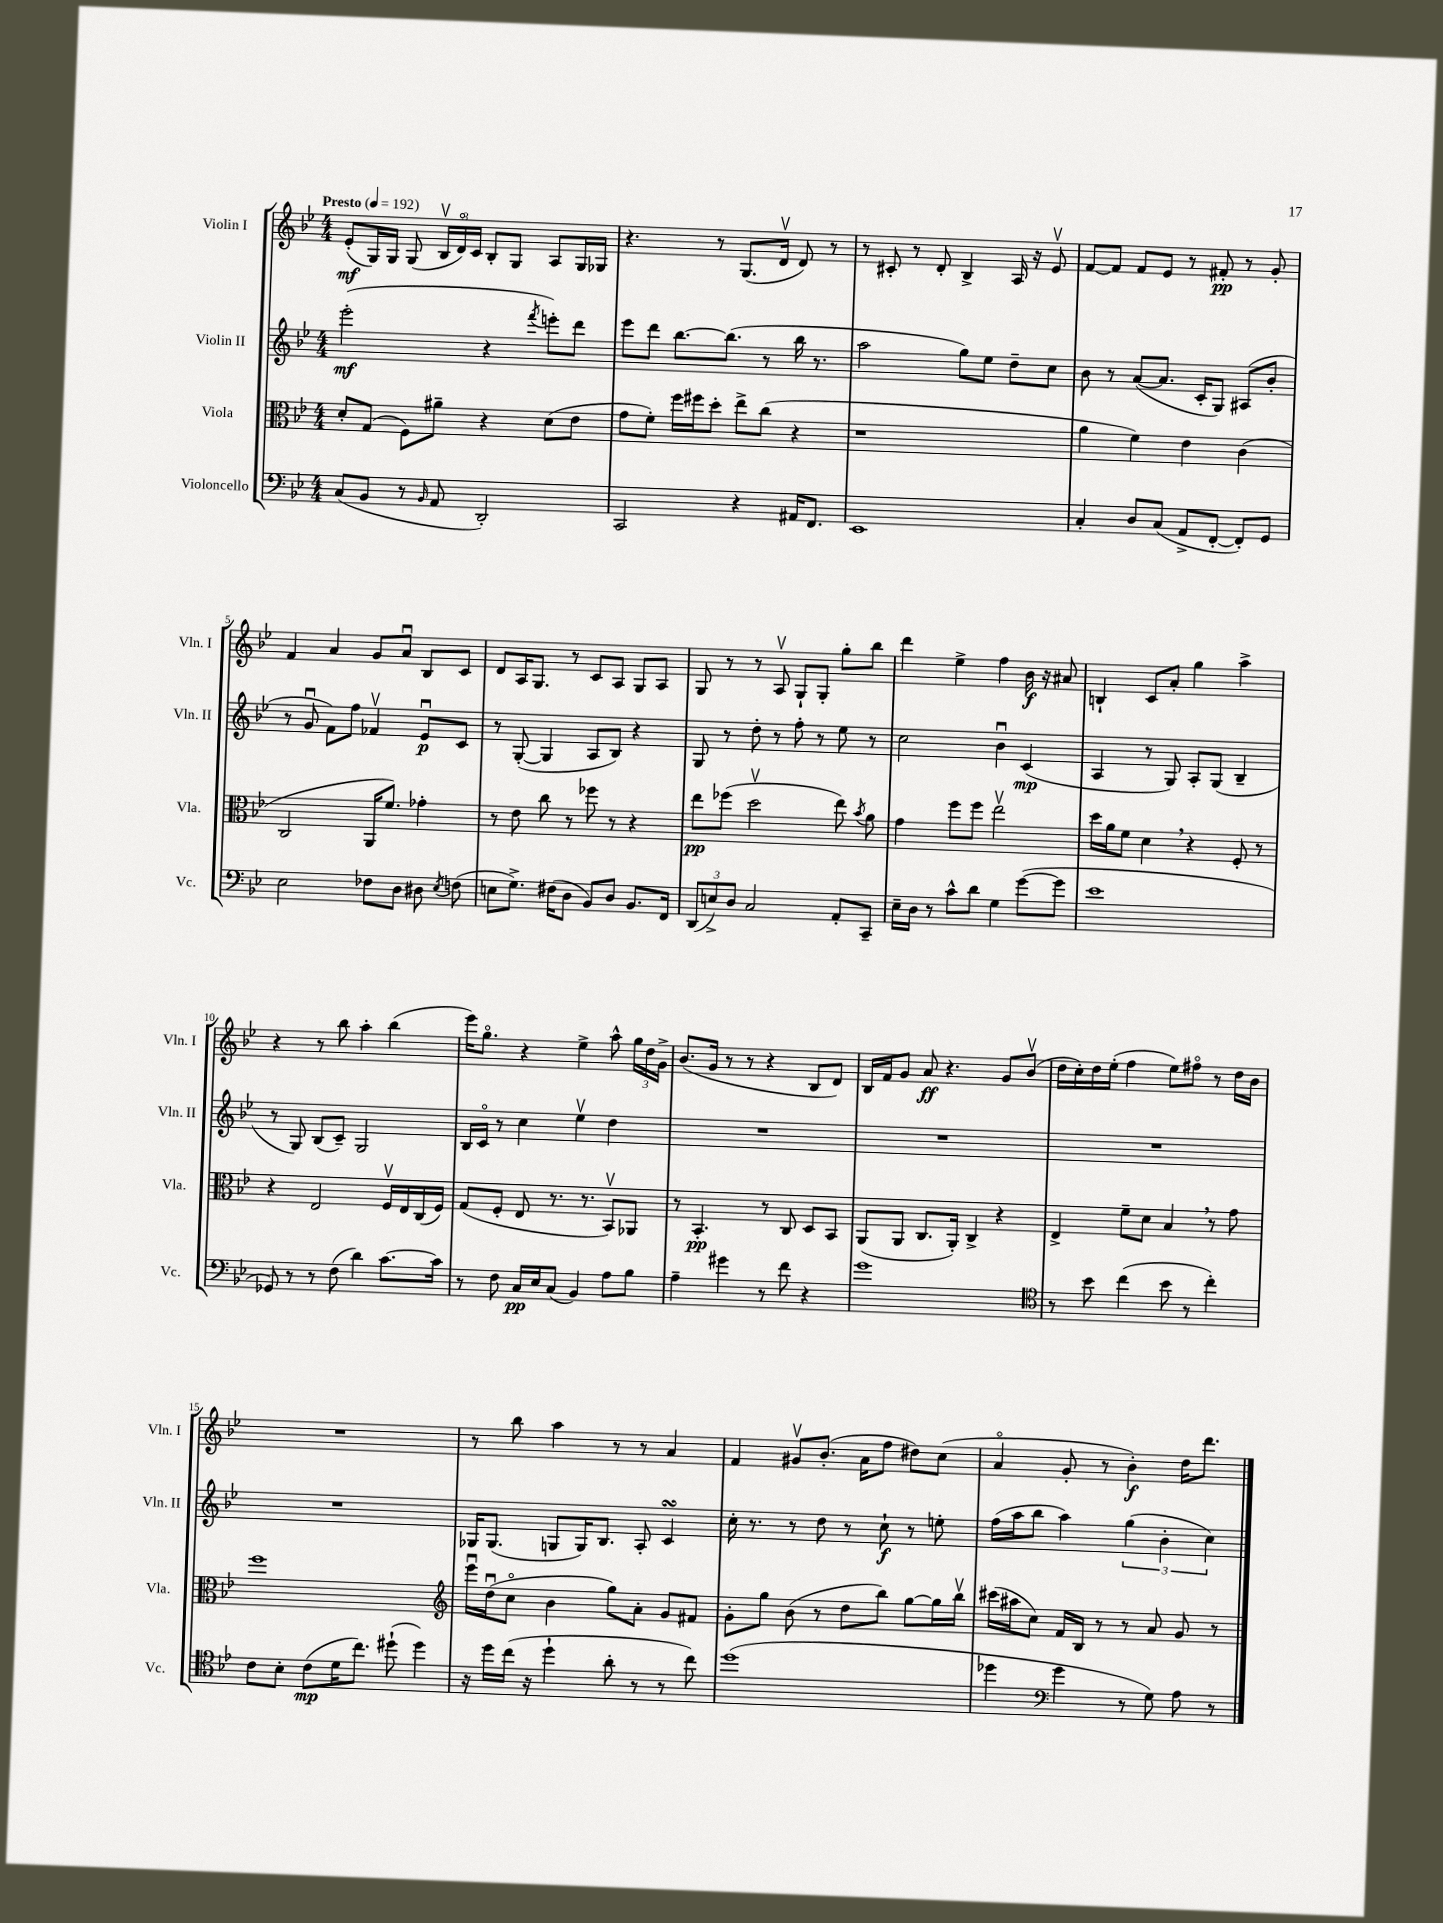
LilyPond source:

<<
\new StaffGroup <<
\new Staff = "s0" \with { instrumentName = "Violin I" shortInstrumentName = "Vln. I" } {
    \clef treble \key bes \major \numericTimeSignature \time 4/4 \tempo "Presto" 4 = 192
    \autoBeamOff ees'8[-.\mf( g16) g16] g8( \tuplet 3/2 { bes16[\upbow d'16\flageolet) c'16] } bes8[-. g8] a8[ g16 ges16] |
    r4. r8 g8.[( d'16]\upbow d'8) r8 |
    r8 cis'8-. r8 d'8-. bes4-> a16 r16 ees'8\upbow |
    f'8[~ f'8] f'8[ ees'8] r8 fis'8-.\pp r8 g'8-. |
    f'4 a'4 g'8[ a'8]\downbow bes8[ c'8] |
    d'8[ a16 g8.] r8 c'8[ a8] g8[ a8] |
    g8 r8 r8 a8\upbow g8[-! g8]-. g''8[-. bes''8] |
    d'''4 ees''4-> f''4 bes'16\f r16 ais'8 |
    b4-! c'8[ a'8]-. g''4 a''4-> |
    r4 r8 bes''8 a''4-. bes''4( |
    ees'''16[) g''8.]\flageolet r4 ees''4-> a''8-^ \tuplet 3/2 { g''16[ d''16 g'16]-> } |
    bes'8.[( g'16] r8 r8 r4 bes8[ d'8]) |
    bes16[ f'16 g'8] a'8\ff r4. g'8[ bes'8]\upbow( |
    d''16[ c''16-.) d''16 ees''16]-.( f''4 ees''8[) fis''8]\flageolet r8 d''16[ bes'16] |
    R1 |
    r8 bes''8 a''4 r8 r8 a'4 |
    f'4 gis'8[\upbow bes'8.]-.( a'16[ f''8] dis''8[) c''8]( |
    a'4\flageolet g'8-. r8 bes'4-.\f) d''16[ d'''8.] \bar "|." |
}
\new Staff = "s1" \with { instrumentName = "Violin II" shortInstrumentName = "Vln. II" } {
    \clef treble \key bes \major \numericTimeSignature \time 4/4
    \autoBeamOff ees'''2-.\mf( r4 \acciaccatura { f'''8 } e'''8[-.) d'''8] |
    ees'''8[ d'''8] bes''8.[~ bes''8.]( r8 bes''16 r8. |
    a''2 g''8[) ees''8] d''8[-- c''8] |
    bes'8 r8 a'8[~( a'8.] c'16[-. g8]) ais8[( bes'8]-. |
    r8 g'8\downbow f'8[) f''8] fes'4\upbow ees'8[\downbow\p c'8] |
    r8 g8~-.( g4 a8[ bes8]) r4 |
    g8 r8 d''8-. r8 f''8-. r8 ees''8 r8 |
    c''2 bes'4\downbow c'4\mp( |
    a4 r8 g8) a8[-. g8]( bes4-- |
    r8 g8) bes8[( c'8]--) g2 |
    bes16[ c'16]\flageolet r8 c''4 ees''4\upbow d''4 |
    R1 |
    R1 |
    R1 |
    R1 |
    ges16[ ges8.]( g8[ g16) bes8.] a8-. c'4\turn |
    c''16-. r8. r8 d''8 r8 c''8-!\f r8 e''8-. |
    f''16[( a''16 bes''8] a''4) \tuplet 3/2 { g''4( bes'4-. c''4) } \bar "|." |
}
\new Staff = "s2" \with { instrumentName = "Viola" shortInstrumentName = "Vla." } {
    \clef alto \key bes \major \numericTimeSignature \time 4/4
    \autoBeamOff d'8[-. g8]( f8[) ais'8]-- r4 d'8[( ees'8] |
    g'8[ f'8]-.) f''16[ fis''16 d''8]-. ees''8[-> c''8]( r4 |
    r1 |
    a'4 f'4) ees'4 c'4( |
    c2 a,16[ f'8.]) ges'4-. |
    r8 ees'8 c''8 r8 fes''8 r8 r4 |
    ees''8[\pp fes''8]( d''2\upbow ees''8) \acciaccatura { bes'8 } a'8 |
    g'4 f''8[ f''8] ees''2\upbow |
    d''16[ a'16 f'8] d'4 \breathe r4 f8-. r8 |
    r4 ees2 f16[\upbow ees16 c16( f16]) |
    g8[( f8]-. ees8 r8. r8. bes,8[\upbow) aes,8] |
    r8 bes,4.-.\pp r8 c8 d8[ bes,8] |
    a,8[( a,8] c8.[ a,16]-.) c4-> r4 |
    ees4-> f'8[-- d'8] bes4 \breathe r8 g'8 |
    f''1 |
    \clef treble ees'''16[\downbow d''16\downbow( c''8]\flageolet bes'4 g''8[) a'8]-. g'8[ fis'8] |
    g'8[-. g''8] bes'8( r8 d''8[ bes''8]) g''8[~ g''16 bes''16]\upbow |
    cis'''16[( ais''16 c''8]) f'16[ bes16] r8 r8 a'8 g'8 r8 \bar "|." |
}
\new Staff = "s3" \with { instrumentName = "Violoncello" shortInstrumentName = "Vc." } {
    \clef bass \key bes \major \numericTimeSignature \time 4/4
    \autoBeamOff c8[( bes,8] r8 \grace { bes,16 } a,8 d,2-.) |
    c,2 r4 ais,16[ f,8.] |
    ees,1 |
    c4-. d8[ c8]( a,8[-> f,8]~-. f,8[-.) g,8] |
    ees2 fes8[ d8] dis8 \acciaccatura { ees8 } f8( |
    e8[ g8.]->) fis16[( d8] bes,8[) d8] bes,8.[ f,16] |
    \tuplet 3/2 { d,8[( e8->) d8] } c2 a,8[-. c,8]-- |
    ees16[-- d16] r8 c'8[-^ d'8] g4 g'8[~( g'8] |
    ees'1 |
    ges,8) r8 r8 f8( d'4) c'8.[~ c'16] |
    r8 f8 c16[\pp ees16 c8]( bes,4) a8[ bes8] |
    a4-- gis'4 r8 f'8 r4 |
    g'1 |
    \clef tenor r8 bes'8 c''4( bes'8 r8 c''4-.) |
    c'8[ bes8]-. c'8[\mp( d'16 c''8.]) dis''8-!( dis''4) |
    r16 d''16[ c''16]( r16 d''4-! a'8-. r8 r8 c''8) |
    d''1( |
    des''4 \clef bass g'4 r8 g8) a8 r8 \bar "|." |
}
>>
>>
